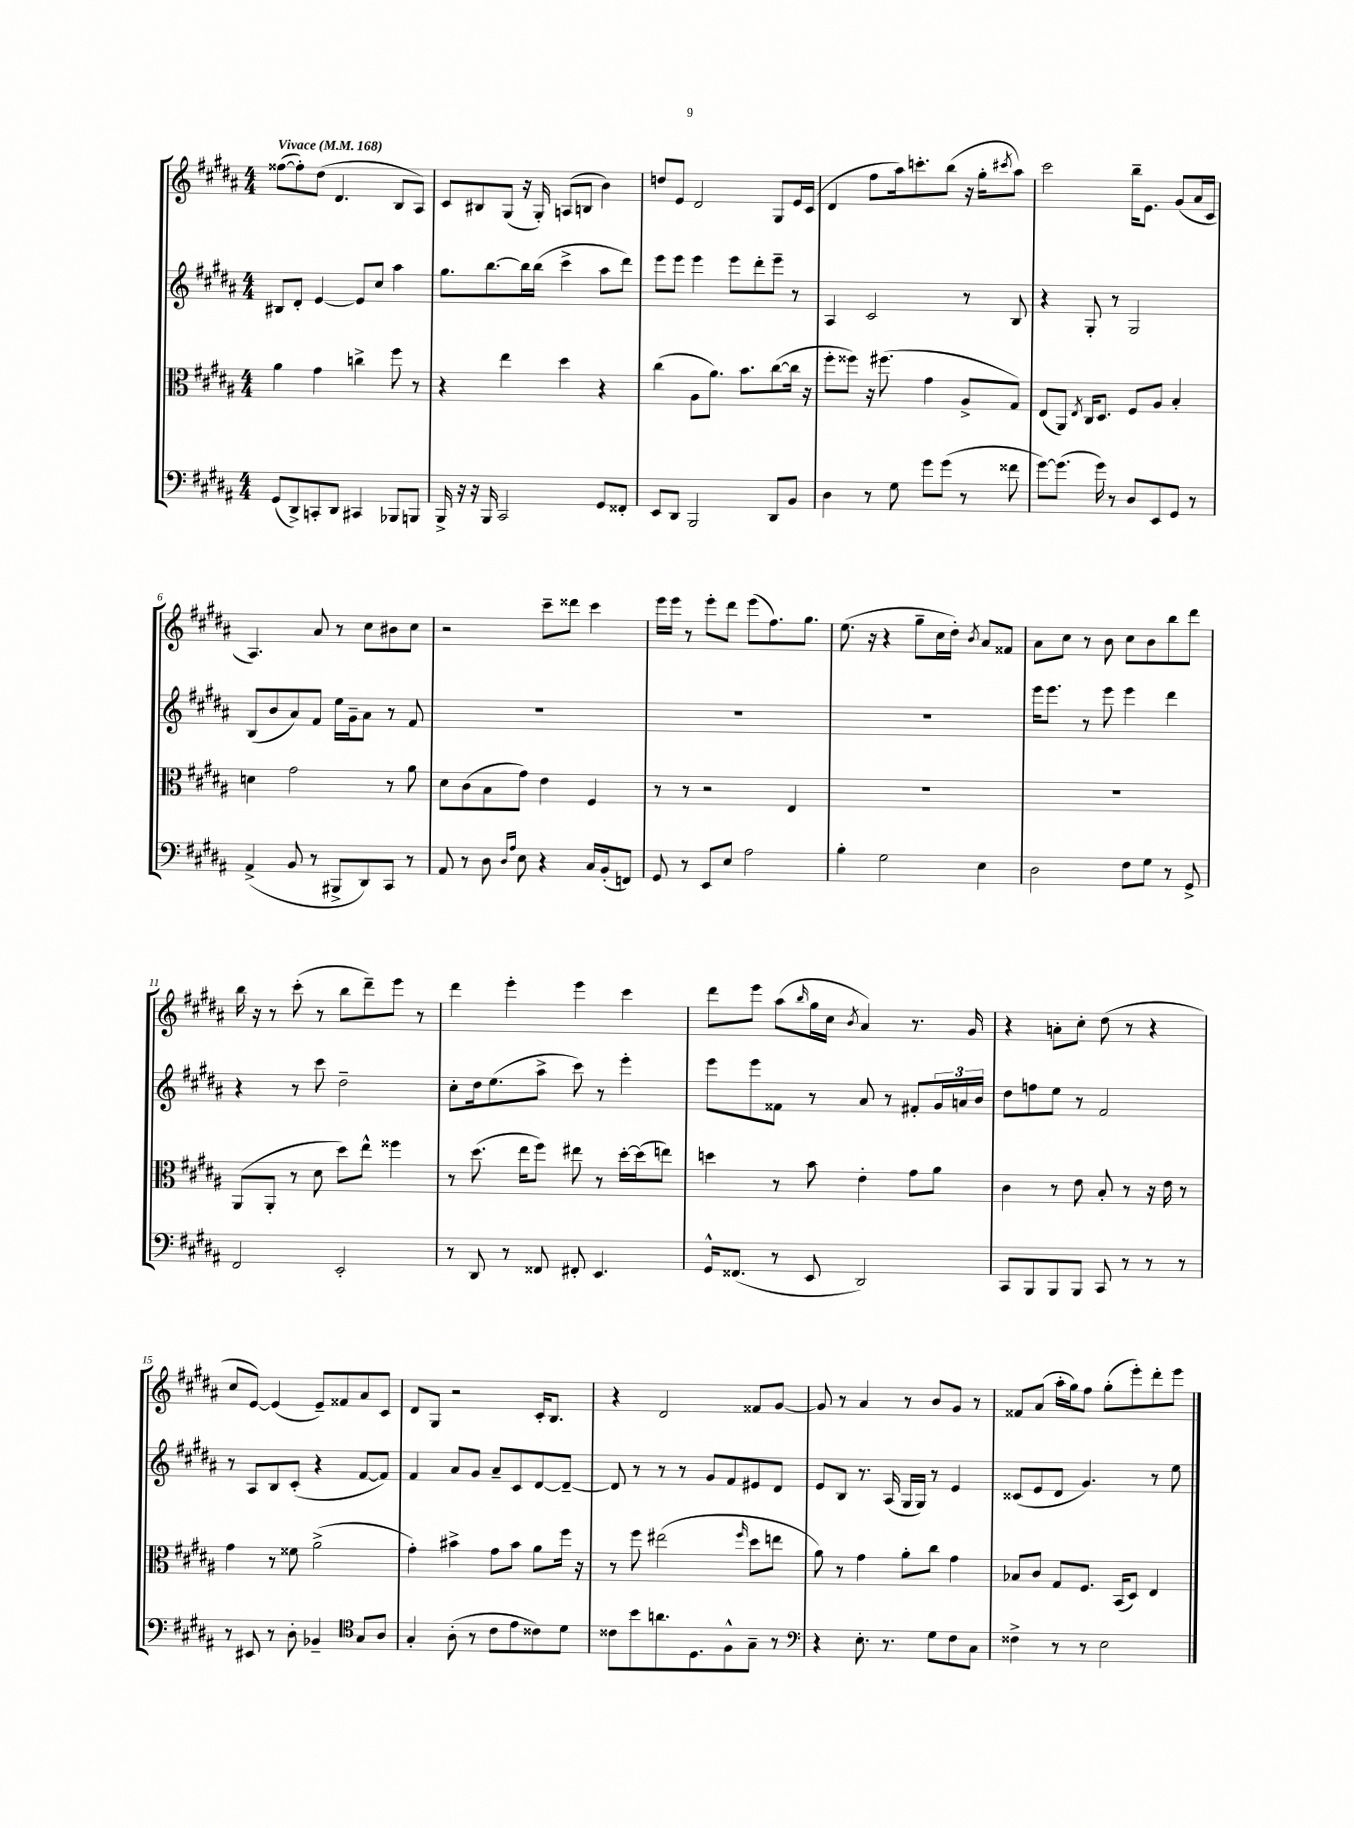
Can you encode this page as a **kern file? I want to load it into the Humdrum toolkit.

**kern	**kern	**kern	**kern
*part4	*part3	*part2	*part1
*staff4	*staff3	*staff2	*staff1
*clefF4	*clefC3	*clefG2	*clefG2
*k[f#c#g#d#a#]	*k[f#c#g#d#a#]	*k[f#c#g#d#a#]	*k[f#c#g#d#a#]
*M4/4	*M4/4	*M4/4	*M4/4
*MM168	*MM168	*MM168	*MM168
=1	=1	=1	=1
!	!	!	!LO:TX:a:B:t=Vivace
(8GG#/L	4a#\	8B#X/L	([8ff##X\L
8DD#^/)	.	8d#'/J	8ff##'\])
8CCn'/	4g#\	[4e/	(8dd#\J
8DD#/J	.	.	4.d#/
4CC#X/	4ccn^\	8e/L]	.
.	.	8cc#/J	.
8BBB-X/L	8ff#\	4aa#\	8B/L
8BBBn/J	8r	.	8A#/J)
=2	=2	=2	=2
16BBB^/	4r	8.gg#\L	8c#/L
16r	.	.	.
16r	.	.	8B#X/
16BBB/	.	[8.bb\	.
2CC#/	4ee\	.	(8G#/J
.	.	16bb\L]	16r
.	.	(16bb\JJ	16G#'/)
.	4dd#\	4ccc#^\	(8An/L
.	.	.	8Bn/J
8GG#/L	4r	8aa#\L	4b\)
8FF##X'/J	.	8ddd#\J)	.
=3	=3	=3	=3
8EE/L	(4cc#\	8eee\L	8ddn/L
8DD#/J	.	8eee\J	8e/J
2BBB/	8A#\L	4eee\	2d#/
.	8.a#\J)	.	.
.	.	8eee\L	.
.	8.b\L	.	.
.	.	8ddd#'\	.
8DD#/L	([8cc#\	8eee~\J	8G#/L
8BB/J	16cc#\Jk]	8r	16e/L
.	16r	.	(16c#/JJ
=4	=4	=4	=4
4D#\	8ff#'\L	4A#/	4d#/
.	8ff##X\J)	.	.
8r	16r	2c#/	8ff#\L
.	(8.ff#X\	.	.
8G#\	.	.	16aa#\k)
.	.	.	8.cccn'\
8g#\L	4g#\	.	.
(8g#\J	.	.	(8bb\J
8r	8A#^/L	8r	16r
.	.	.	16gg#'\KL
.	.	.	8qccc#X/
8f##X\	8G#/J)	8B/	8aa#\J)
=5	=5	=5	=5
[8g#\L)	(8E/L	4r	2ccc#\
(8.g#\J]	8AA#/J)	.	.
.	8qE/	.	.
.	16C#/KL	8G#'/	.
16g#\)	8.D#/J	.	.
8r	.	8r	.
8D#/L	8F#/L	2G#/	16bb~\KL
.	.	.	8.e\J
8EE/	8A#/J	.	.
8GG#/J	4B'/	.	(8g#/L
8r	.	.	16a#/L
.	.	.	16c#/JJ
!!LO:LB:g=z
=6	=6	=6	=6
(4AA#^/	4dn\	(8B/L	4.A#/)
.	.	8b/	.
8BB/	2g#\	8a#/)	.
8r	.	8f#/J	8a#/
8BBB#X^/L	.	16ee\LL	8r
.	.	16g#~\J	.
8DD#/)	.	8a#\J	8cc#\L
8CC#/J	8r	8r	8b#X\
8r	8a#\	8f#/	8cc#\J
=7	=7	=7	=7
8AA#/	8d#\L	1r	2r
8r	(8c#\	.	.
8D#\	8B\	.	.
16qqD#/LL	.	.	.
16qqA#/JJ	.	.	.
8E\	8g#\J)	.	.
4r	4e\	.	8ccc#~\L
.	.	.	8ddd##X\J
16C#/LL	4F#/	.	4ccc#\
(16BB'/J	.	.	.
8FFn/J)	.	.	.
=8	=8	=8	=8
8GG#/	8r	1r	16eee\LL
.	.	.	16eee\JJ
8r	8r	.	8r
8EE/L	2r	.	8eee'\L
8E/J	.	.	8ddd#\J
2A#\	.	.	(8eee\L
.	.	.	8.ff#\)
.	4E/	.	.
.	.	.	8.gg#\J
=9	=9	=9	=9
4B'\	1r	1r	(8.ee\
.	.	.	16r
2G#\	.	.	4r
.	.	.	8gg#~\L
.	.	.	16cc#\L
.	.	.	16dd#'\JJ)
.	.	.	8qb/
4E\	.	.	8a#/L
.	.	.	8f##X/J
=10	=10	=10	=10
2D#\	1r	16eee\KL	8a#\L
.	.	8.eee\J	.
.	.	.	8cc#\J
.	.	8r	8r
.	.	8eee\	8b\
8F#\L	.	4eee\	8cc#\L
8G#\J	.	.	8b\
8r	.	4ddd#\	8bb\
8GG#^/	.	.	8ddd#\J
!!LO:LB:g=z
=11	=11	=11	=11
2FF#/	(8AA#/L	4r	16bb\
.	.	.	16r
.	8AA#'/J	.	8r
.	8r	8r	(8ccc#'\
.	8d#\	8ccc#\	8r
2EE'/	8dd#\L)	2dd#~\	8bb\L
.	8ee^^\J	.	8ddd#~\)
.	4ff##X\	.	8eee\J
.	.	.	8r
=12	=12	=12	=12
8r	8r	8cc#'\L	4ddd#\
8DD#/	(8.dd#\	16dd#\k	.
.	.	(8.ee\	.
8r	.	.	4eee'\
.	16ee\KL	.	.
8FF##X/	8ff#\J)	8aa#^\J	.
8FF#X'/	8ee#X\	8ccc#\)	4eee\
4.EE/	8r	8r	.
.	[16dd#'\LL	4eee'\	4ccc#\
.	(16dd#\J]	.	.
.	8een\J)	.	.
=13	=13	=13	=13
16GG#^^/KL	4ddn\	8eee\L	8ddd#\L
(8.FF##X/J	.	.	.
.	.	8eee\	8eee\J
8r	8r	8f##X\J	(8aa#\L
.	.	.	16qqbb/
8EE/	8b\	8r	16gg#\L
.	.	.	16cc#\JJ
.	.	.	8qb/
2DD#/)	4e'\	8a#/	4a#/)
.	.	8r	.
.	8g#\L	8f#X'/L	8.r
.	8a#\J	24g#/L	.
.	.	24an/	.
.	.	.	16g#/
.	.	24b/JJ	.
=14	=14	=14	=14
8CC#/L	4c#\	8dd#\L	4r
8BBB/	.	8ffn\	.
8BBB/	8r	8ee\J	8an'\L
8BBB/J	8e\	8r	8cc#'\J
8CC#/	8B'/	2f#/	(8dd#\
8r	8r	.	8r
8r	16r	.	4r
.	16e\	.	.
8r	8r	.	.
!!LO:LB:g=z
=15	=15	=15	=15
8r	4g#\	8r	8cc#/L
8EE#X/	.	8A#/L	[8e/J)
8r	8r	8B/	(4e/]
8D#'\	8f##X\	(8c#'/J	.
4BB-X~/	(2a#^\	4r	8e~/L)
.	.	.	8f##X/
*clefC4	*	*	*
8G#/L	.	[8f#/L	8a#/
8A#/J	.	8f#/J])	8c#/J
=16	=16	=16	=16
4G#'/	4g#'\)	4f#/	8d#/L
.	.	.	8G#/J
(8A#'\	4b#X^\	8a#/L	2r
8r	.	8g#/J	.
8c#\L	8g#\L	8a#~/L	.
8e\	8b#\J	8c#/	.
8c##X\)	8a#\L	[8d#/	16c#'/KL
.	.	.	8.B/J
8d#\J	16ff#\Jk	8d#~/J_	.
.	16r	.	.
=17	=17	=17	=17
8c##X\L	8r	8d#/]	4r
8b\	8ff#\	8r	.
8.an\	(2ee#X\	8r	2d#/
.	.	8r	.
8.D#\	.	.	.
.	.	8g#/L	.
8F#^^\	.	8f#/	.
.	16qqff#/	.	.
8G#~\J	8dd#\L	8e#X/	8f##X/L
8r	8een\J	8d#/J	[8g#/J
=18	=18	=18	=18
*clefF4	*	*	*
4r	8a#\)	8e/L	8g#/]
.	8r	8B/J	8r
8.E'\	4g#\	8.r	4a#/
8.r	.	(16A#/	.
.	8a#'\L	16G#/LL	8r
.	.	16G#/JJ)	.
8G#\L	8cc#\J	8r	8b/L
8F#\	4g#\	4e/	8g#/J
8C#\J	.	.	8r
=19	=19	=19	=19
4F##X^\	8B-X/L	(8c##X/L	8f##X/L
.	8c#/J	8e/	(8a#/J
8r	8G#/L	8d#/J	16aa#'\LL
.	.	.	16gg#\J)
8r	8.F#/J	4.g#/)	8ff#\J
2E\	.	.	(8gg#'\L
.	(16BB/KL	.	.
.	8D#/J)	.	8eee'\)
.	4E/	8r	8ddd#'\
.	.	8ee\	8eee\J
==	==	==	==
*-	*-	*-	*-
